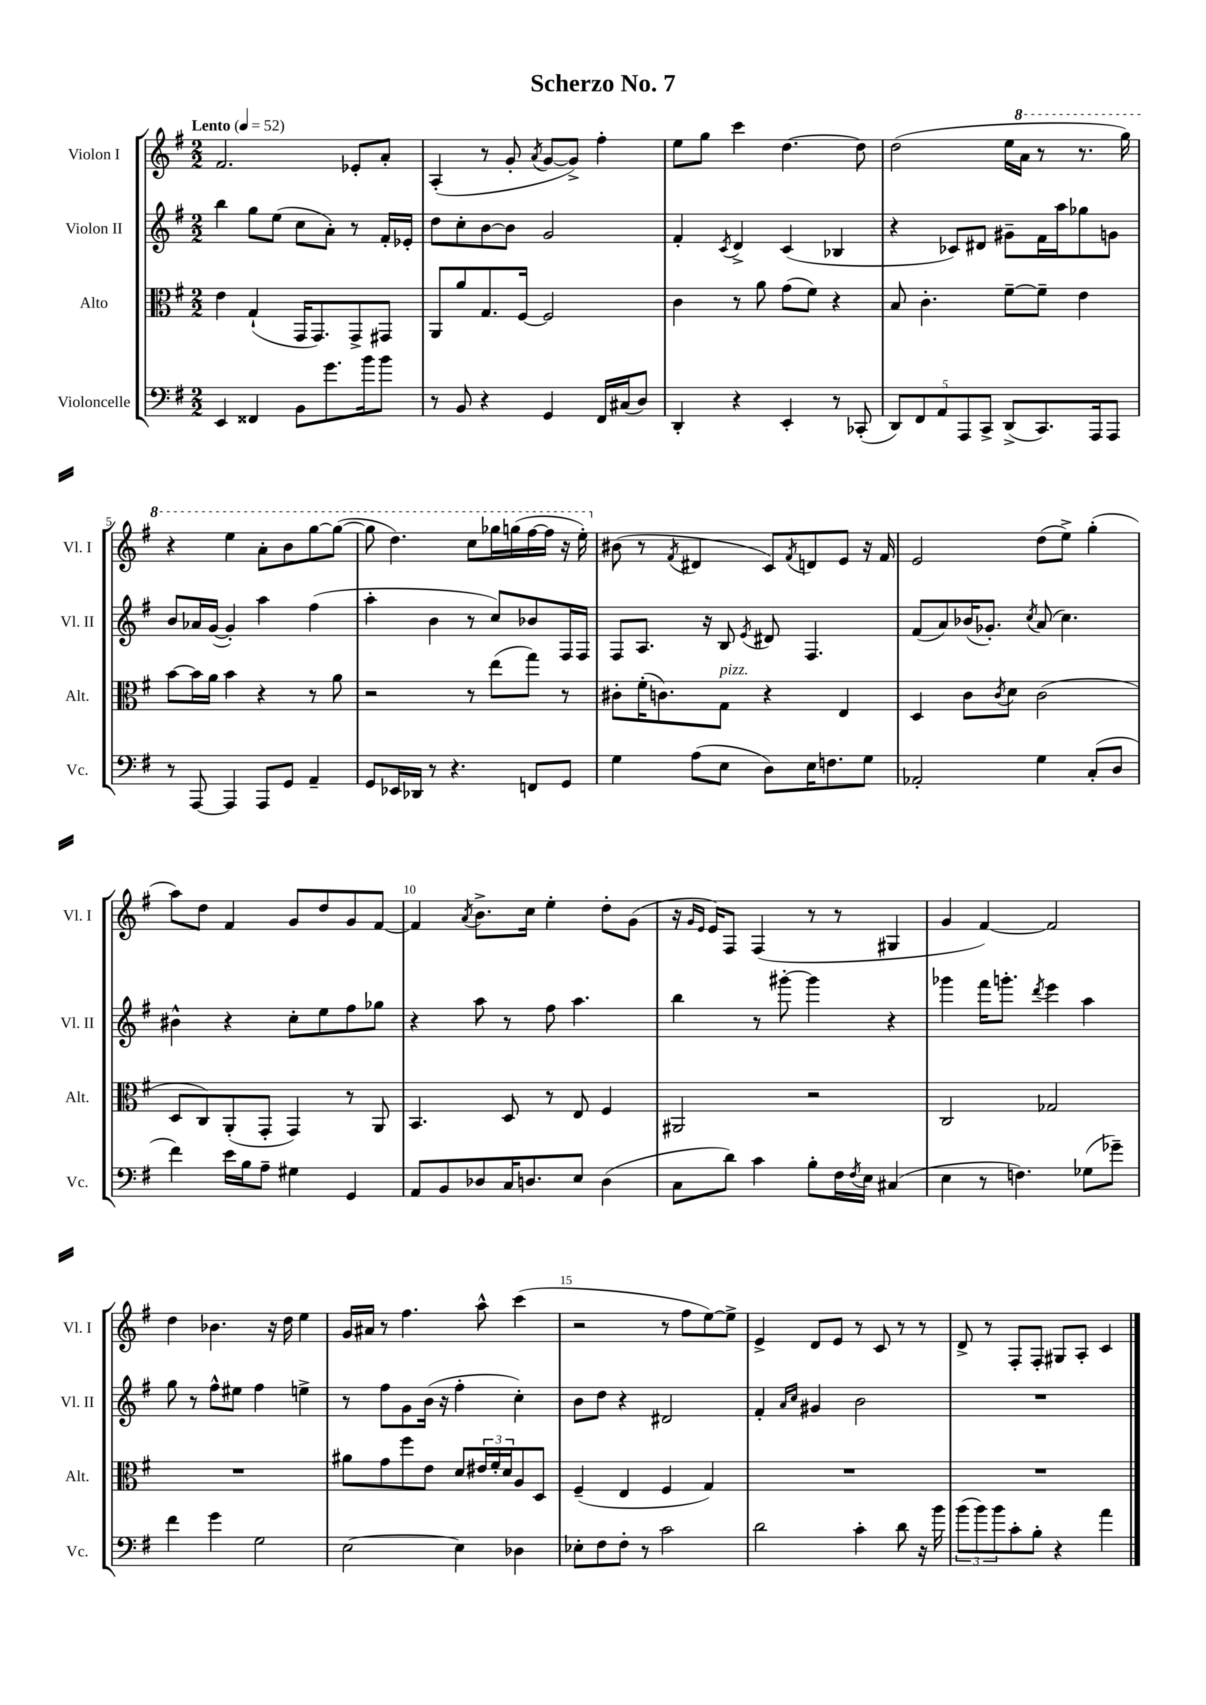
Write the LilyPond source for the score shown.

\header { title = "Scherzo No. 7" }
<<
\new StaffGroup <<
\new Staff = "s0" \with { instrumentName = "Violon I" shortInstrumentName = "Vl. I" } {
    \clef treble \key g \major \numericTimeSignature \time 2/2 \tempo "Lento" 4 = 52
    fis'2. ees'8-. a'8-. |
    a4-.( r8 g'8-. \acciaccatura { a'8 } g'8~ g'8->) fis''4-. |
    e''8 g''8 c'''4 d''4.~ d''8 |
    d''2( e''16 \ottava #1 a''16 r8 r8. g'''16) |
    r4 e'''4 a''8-. b''8 g'''8~ g'''8~( |
    g'''8 d'''4.) c'''8 ges'''16 g'''16( fis'''16~ fis'''16 r16 e'''16-.) \ottava #0 |
    bis'8( r8 \acciaccatura { fis'8 } dis'4 c'8) \acciaccatura { fis'8 } d'8 e'8 r16 fis'16 |
    e'2 d''8( e''8->) g''4-.( |
    a''8) d''8 fis'4 g'8 d''8 g'8 fis'8~ |
    fis'4 \acciaccatura { a'8 } b'8.-> c''16 e''4-. d''8-. g'8( |
    r16 \grace { g'16 e'16 } e'16) fis8 fis4( r8 r8 gis4 |
    g'4 fis'4~) fis'2 |
    d''4 bes'4. r16 d''16 e''4 |
    g'16 ais'16 r8 fis''4. a''8-^ c'''4( |
    r2 r8 fis''8 e''8~) e''8-> |
    e'4-> d'8 e'8 r8 c'8 r8 r8 |
    d'8-> r8 fis8-. fis8-. gis8 a8-. c'4 \bar "|." |
}
\new Staff = "s1" \with { instrumentName = "Violon II" shortInstrumentName = "Vl. II" } {
    \clef treble \key g \major \numericTimeSignature \time 2/2
    b''4 g''8 e''8( c''8 a'8-.) r8 fis'16-. ees'16-. |
    d''8 c''8-. b'8~ b'8 g'2 |
    fis'4-. \acciaccatura { c'8 } d'4-> c'4( bes4 |
    r4 ces'8) dis'8 gis'8-- fis'16 a''16 ges''8 g'8 |
    b'8 aes'16 g'16~( g'4-.) a''4 fis''4( |
    a''4-. b'4 r8 c''8) bes'8 fis16 fis16 |
    fis8 a8. r16 b8 \acciaccatura { e'8 } dis'8 fis4. |
    fis'8( a'8) bes'16( ges'8.-.) \acciaccatura { c''8 } a'8( c''4.) |
    bis'4-^ r4 c''8-. e''8 fis''8 ges''8 |
    r4 a''8 r8 fis''8 a''4. |
    b''4 r8 gis'''8~-. gis'''4 r4 |
    ges'''4 fis'''16 g'''8.-. \acciaccatura { d'''8 } e'''4 a''4 |
    g''8 r8 fis''8-^ eis''8 fis''4 e''4-> |
    r8 fis''8 g'8 b'16( r16 fis''4-. c''4-.) |
    b'8 d''8 r4 dis'2 |
    fis'4-. \grace { a'16 c''16 } gis'4 b'2 |
    R1 \bar "|." |
}
\new Staff = "s2" \with { instrumentName = "Alto" shortInstrumentName = "Alt." } {
    \clef alto \key g \major \numericTimeSignature \time 2/2
    e'4 g4-!( g,16 g,8.) g,8-> gis,8 |
    a,8 a'8 g8. fis16~ fis2 |
    c'4 r8 a'8 g'8( fis'8) r4 |
    b8 c'4.-. fis'8~-- fis'8-- e'4 |
    b'8~ b'16 a'16 b'4 r4 r8 a'8 |
    r2 r8 e''8( g''8) r8 |
    cis'8-. fis'16-.( c'8.) g8^\markup { \italic "pizz." } r4 e4 |
    d4 c'8 \acciaccatura { c'8 } d'8 c'2( |
    d8 c8) a,8-.( g,8-. g,4) r8 a,8 |
    b,4. d8 r8 e8 fis4 |
    ais,2 r2 |
    c2 ges2 |
    R1 |
    ais'8 g'8 fis''8 e'8 d'8 \tuplet 3/2 { eis'16 fis'16-. d'16 } a8 d8 |
    fis4--( e4 fis4 g4) |
    R1 |
    R1 \bar "|." |
}
\new Staff = "s3" \with { instrumentName = "Violoncelle" shortInstrumentName = "Vc." } {
    \clef bass \key g \major \numericTimeSignature \time 2/2
    e,4 fisis,4 b,8 g'8. b'16 b'8 |
    r8 b,8 r4 g,4 fis,16 cis16( d8) |
    d,4-. r4 e,4-. r8 ces,8-.( |
    \tuplet 5/4 { d,8) fis,8 a,8 a,,8 c,8-> } d,8->( c,8.) a,,16 a,,8 |
    r8 a,,8~ a,,4 a,,8 g,8 a,4-- |
    g,8 ees,16 des,16 r8 r4. f,8 g,8 |
    g4 a8( e8 d8) e16 f8. g8 |
    aes,2-. g4 c8-.( d8 |
    fis'4) e'16 b16 a8-- gis4 g,4 |
    a,8 b,8 des8 c16 d8. e8 d4( |
    c8 d'8) c'4 b8-. fis16 \acciaccatura { fis8 } e16 cis4( |
    e4 r8 f4.) ges8( ges'8--) |
    fis'4 g'4 g2 |
    e2~ e4 des4 |
    ees8-. fis8 fis8-. r8 c'2 |
    d'2 c'4-. d'8 r16 b'16 |
    \tuplet 3/2 { b'8( b'8) b'8 } c'8-. b8-. r4 a'4 \bar "|." |
}
>>
>>
\layout { \context { \Score \override BarNumber.break-visibility = ##(#f #t #t) barNumberVisibility = #(every-nth-bar-number-visible 5) } }
